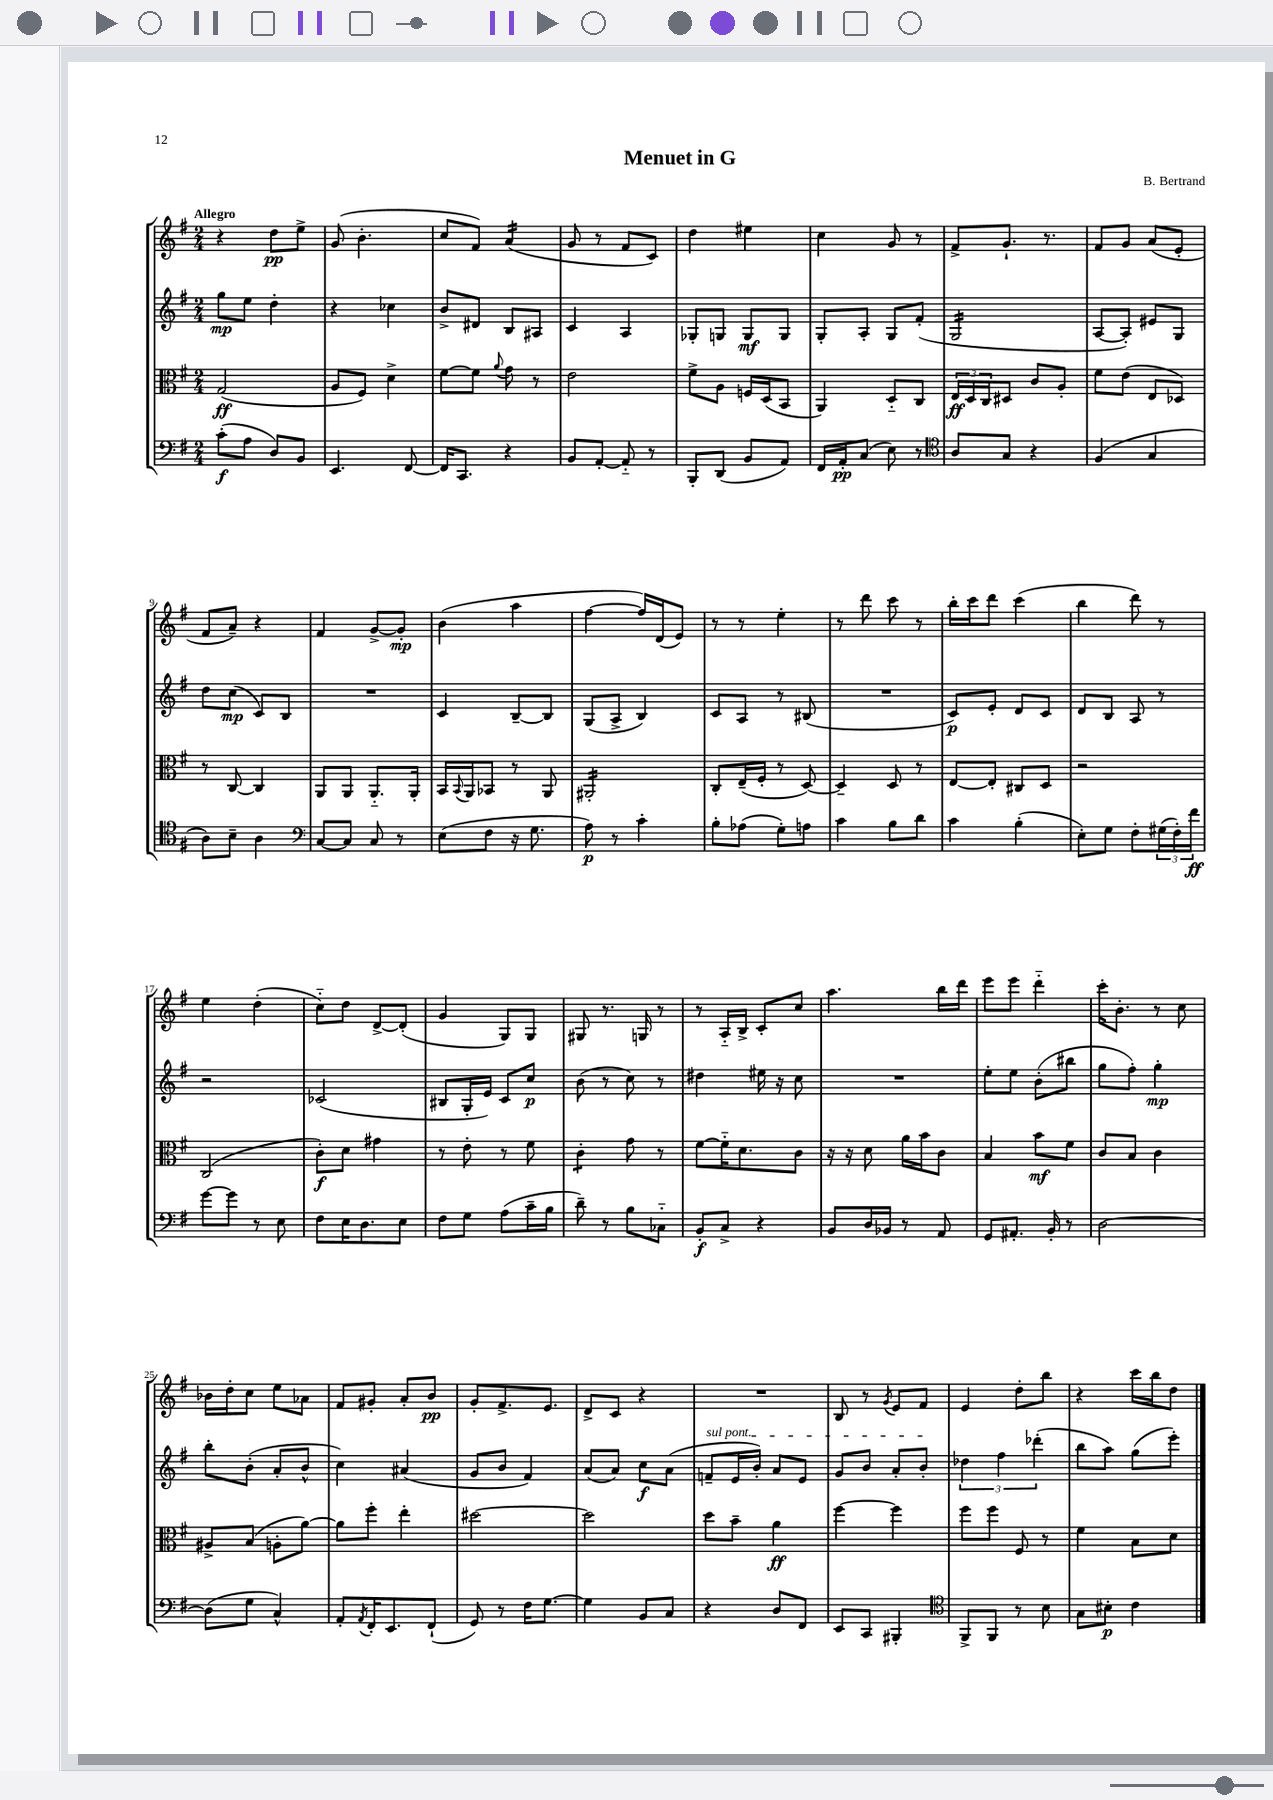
\header { title = "Menuet in G" composer = "B. Bertrand" }
<<
\new StaffGroup <<
\new Staff = "s0" {
    \clef treble \key g \major \numericTimeSignature \time 2/4 \tempo "Allegro"
    r4 d''8\pp e''8-> |
    g'8( b'4.-. |
    c''8 fis'8) a'4:16( |
    g'8 r8 fis'8 c'8) |
    d''4 eis''4 |
    c''4 g'8 r8 |
    fis'8-> g'8.-! r8. |
    fis'8 g'8 a'8( e'8-. |
    fis'8 a'8--) r4 |
    fis'4 g'8~-> g'8-.\mp |
    b'4( a''4 |
    fis''4~ fis''16) d'16( e'8) |
    r8 r8 e''4-. |
    r8 d'''8 c'''8 r8 |
    b''16-. c'''16 d'''8 c'''4( |
    b''4 d'''8) r8 |
    e''4 d''4-.( |
    c''8-_) d''8 d'8~-> d'8-.( |
    g'4 g8) g8 |
    gis8 r8. g16 r8 |
    r8 a16-_ b16-> c'8-. c''8 |
    a''4. b''16 d'''16 |
    e'''8 e'''8 d'''4-_ |
    c'''16-. b'8.-. r8 c''8 |
    bes'16 d''16-. c''8 e''8 aes'8 |
    fis'8 gis'8-. a'8-. b'8\pp |
    g'8-. fis'8.-> e'8. |
    d'8-> c'8 r4 |
    R2 |
    b8 r8 \acciaccatura { g'8 } e'8 fis'8 |
    e'4 d''8-. b''8 |
    r4 c'''16 b''16 d''8 \bar "|." |
}
\new Staff = "s1" {
    \clef treble \key g \major \numericTimeSignature \time 2/4
    g''8\mp e''8 d''4-. |
    r4 ces''4 |
    b'8-> dis'8 b8 ais8 |
    c'4 a4 |
    ges8-. g8 g8\mf g8 |
    g8-. a8-. g8 fis'8-.( |
    g2:16 |
    a8~ a8-.) eis'8 g8 |
    d''8 c''8\mp( c'8) b8 |
    R2 |
    c'4 b8~-- b8 |
    g8( a8-> b4) |
    c'8 a8 r8 bis8( |
    R2 |
    c'8\p) e'8-. d'8 c'8 |
    d'8 b8 a8 r8 |
    r2 |
    ces'2( |
    bis8 g16-. e'16) c'8 c''8\p |
    b'8( r8 c''8) r8 |
    dis''4 eis''16 r16 c''8 |
    R2 |
    e''8-. e''8 b'8-.( bis''8 |
    g''8 fis''8-.) g''4-.\mp |
    b''8-. b'8-.( a'8-. b'8-^ |
    c''4) ais'4( |
    g'8 b'8 fis'4) |
    a'8( a'8) c''8\f a'8( |
    \once \override TextSpanner.bound-details.left.text = \markup { \italic "sul pont." } f'8--\startTextSpan e'16 b'16-.) a'8 e'8 |
    g'8 b'8 a'8-. b'8-.\stopTextSpan |
    \tuplet 3/2 { des''4 fis''4 des'''4-.( } |
    b''8 a''8) g''8( e'''8-.) \bar "|." |
}
\new Staff = "s2" {
    \clef alto \key g \major \numericTimeSignature \time 2/4
    g2\ff( |
    a8 fis8) d'4-> |
    fis'8~ fis'8 \appoggiatura { a'8 } g'8 r8 |
    e'2 |
    fis'8-> a8 f16 d16( b,8 |
    a,4) d8-_ c8 |
    \tuplet 3/2 { e16\ff d16 c16 } dis8 c'8 a8-. |
    fis'8 e'8( e8 des8) |
    r8 c8~ c4 |
    a,8 a,8 a,8.-_ a,16-. |
    b,16 \appoggiatura { b,8 } a,16 bes,8 r8 a,8 |
    ais,2:16-. |
    c8-. e16--( fis16-. r8 d8~) |
    d4-- d8 r8 |
    e8~ e8-. cis8 d8 |
    r2 |
    c2( |
    c'8-.\f) d'8 gis'4 |
    r8 e'8-. r8 fis'8 |
    c'4:8-. g'8 r8 |
    fis'8~ fis'16-_ d'8. c'8 |
    r16 r16 d'8 a'16 b'16 c'8 |
    b4 b'8\mf fis'8 |
    c'8 b8 c'4 |
    ais8-> b8( a8-. a'8~) |
    a'8 fis''8-. e''4-. |
    dis''2~ |
    dis''2 |
    d''8 b'8-- a'4\ff |
    fis''4~ fis''4 |
    fis''8 fis''8 fis8 r8 |
    fis'4 b8 d'8 \bar "|." |
}
\new Staff = "s3" {
    \clef bass \key g \major \numericTimeSignature \time 2/4
    c'8-.\f( a8 d8) b,8 |
    e,4. fis,8~ |
    fis,16 c,8. r4 |
    b,8 a,8~-. a,8-_ r8 |
    b,,8-. d,8( b,8 a,8) |
    fis,16 a,16-.\pp c8( e8) r8 |
    \clef tenor a8 g8 r4 |
    fis4( g4 |
    a8) b8-- a4 |
    \clef bass c8~ c8 c8 r8 |
    e8( fis8 r16 g8. |
    a8\p) r8 c'4-. |
    b8-. aes8( g8-.) a8 |
    c'4 b8 d'8 |
    c'4 b4-.( |
    e8-.) g8 fis8-. \tuplet 3/2 { gis16( fis16-.) fis'16\ff } |
    g'8~ g'8 r8 e8 |
    fis8 e16 d8. e8 |
    fis8 g8 a8( c'16-- b16 |
    d'8--) r8 b8 ces8-_ |
    b,8-.\f c8-> r4 |
    b,8 d16 bes,16 r8 a,8 |
    g,8 ais,8.-. b,16-. r8 |
    d2~ |
    d8( g8 c4-^) |
    a,8-. \acciaccatura { a,8 } fis,16-. e,8. fis,8-!( |
    g,8) r8 fis16 g8.~ |
    g4 b,8 c8 |
    r4 d8 fis,8 |
    e,8 c,8 bis,,4-. |
    \clef tenor fis,8-> fis,8 r8 b8 |
    g8 bis8-.\p c'4 \bar "|." |
}
>>
>>
